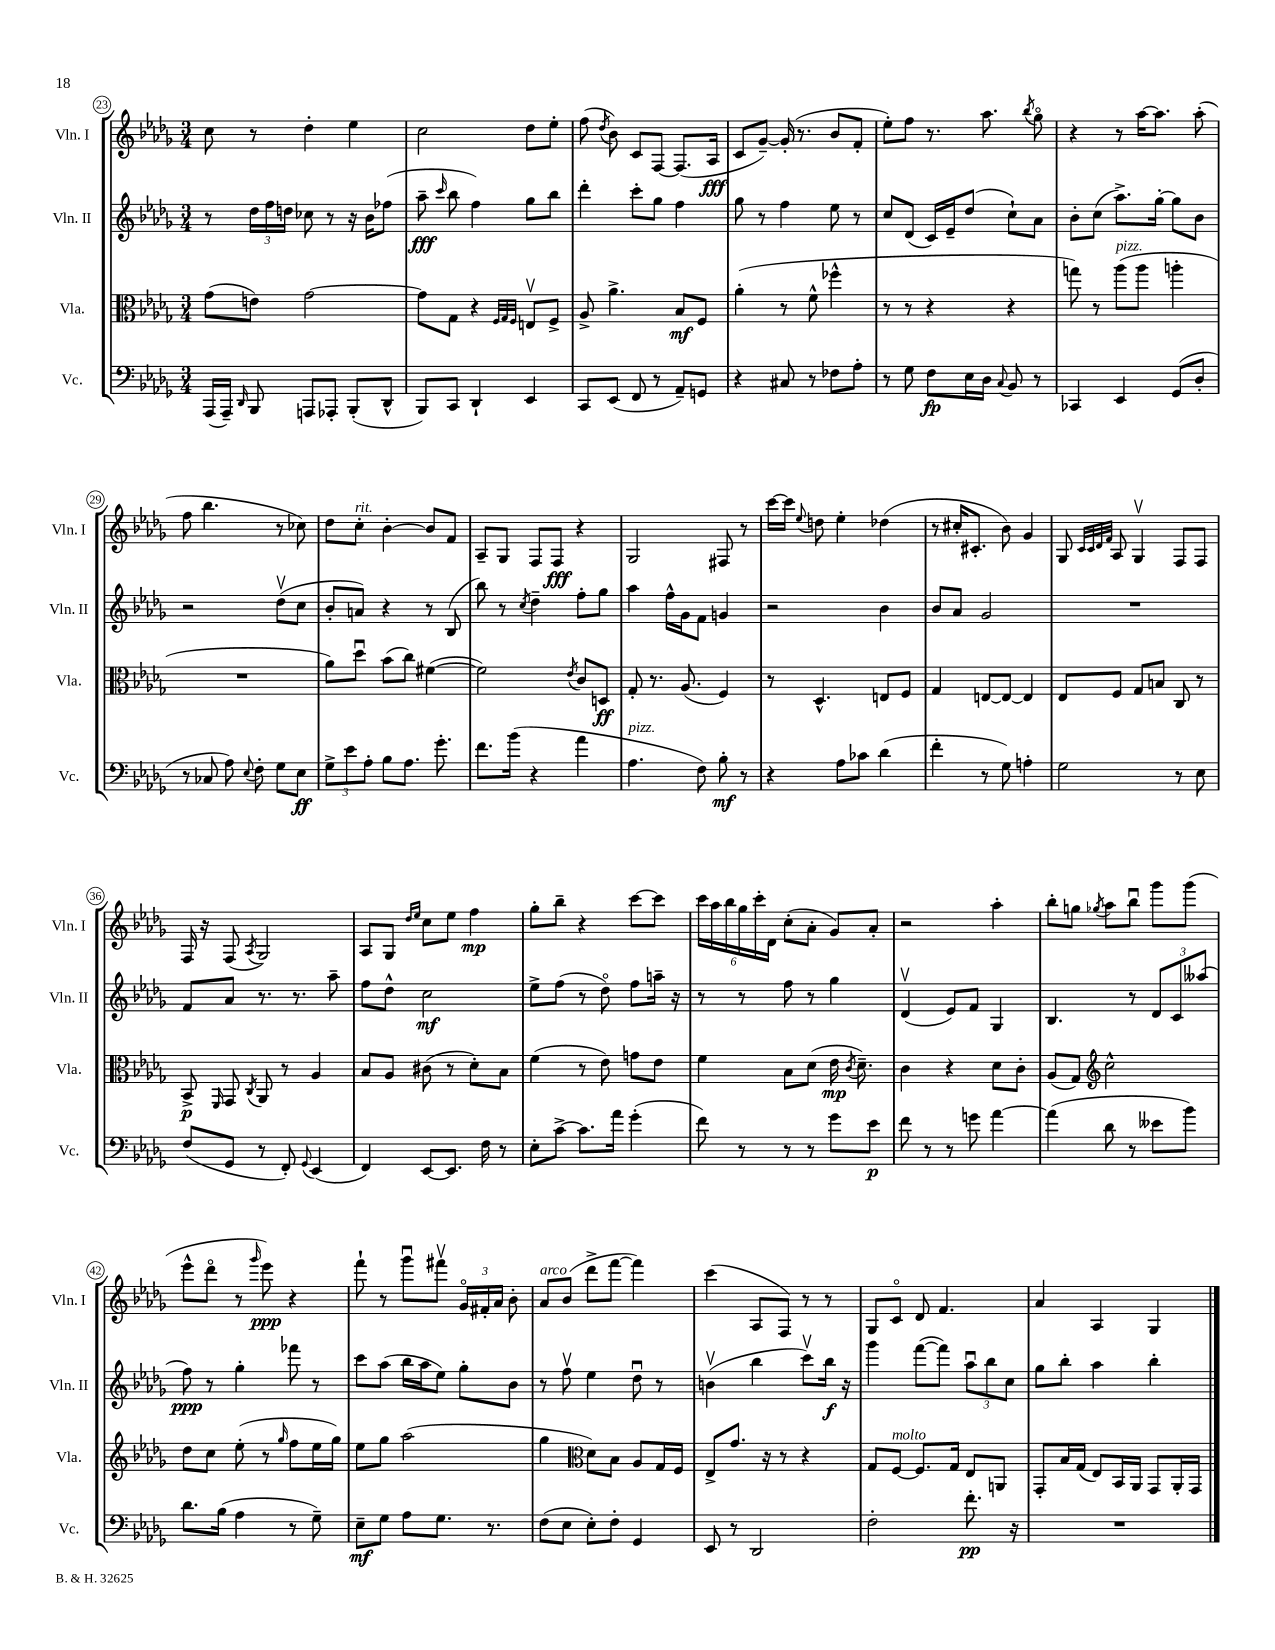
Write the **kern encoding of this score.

**kern	**dynam	**kern	**dynam	**kern	**dynam	**kern	**dynam
*part4	*part4	*part3	*part3	*part2	*part2	*part1	*part1
*staff4	*staff4	*staff3	*staff3	*staff2	*staff2	*staff1	*staff1
*I"Vc.	*	*I"Vla.	*	*I"Vln. II	*	*I"Vln. I	*
*I'Vc.	*	*I'Vla.	*	*I'Vln. II	*	*I'Vln. I	*
*clefF4	*	*clefC3	*	*clefG2	*	*clefG2	*
*k[b-e-a-d-g-]	*	*k[b-e-a-d-g-]	*	*k[b-e-a-d-g-]	*	*k[b-e-a-d-g-]	*
*M3/4	*	*M3/4	*	*M3/4	*	*M3/4	*
=23	=23	=23	=23	=23	=23	=23	=23
(16AAA-/LL	.	(8g-\L	.	8r	.	8cc\	.
16AAA-~/JJ)	.	.	.	.	.	.	.
16qqDD-/	.	.	.	.	.	.	.
8BBB-/	.	8en\J)	.	24dd-\LL	.	8r	.
.	.	.	.	24ff\	.	.	.
.	.	.	.	24ddn\JJ	.	.	.
8AAAn/L	.	[2g-\	.	8cc-X\	.	4dd-'\	.
8AAA-X'/J	.	.	.	8r	.	.	.
(8BBB-'/L	.	.	.	16r	.	4ee-\	.
.	.	.	.	16b-\KL	.	.	.
8DD-^^/J	.	.	.	(8ff-X\J	.	.	.
=24	=24	=24	=24	=24	=24	=24	=24
8BBB-/L)	.	8g-\L]	.	8aa-~\	fff	2cc\	.
.	.	.	.	16qqccc/	.	.	.
8CC/J	.	8G-\J	.	8bb-\	.	.	.
4DD-`/	.	4r	.	4ff\)	.	.	.
.	.	32qqF/LLL	.	.	.	.	.
.	.	32qqG-/	.	.	.	.	.
.	.	32qqF/JJJ	.	.	.	.	.
4EE-/	.	8Env/L	.	8gg-\L	.	8dd-\L	.
.	.	8F^/J	.	8bb-\J	.	8ee-'\J	.
=25	=25	=25	=25	=25	=25	=25	=25
8CC/L	.	8A-^/	.	4ddd-'\	.	(8ff\	.
.	.	.	.	.	.	8qdd-/	.
(8EE-/J	.	4.a-^\	.	.	.	8b-\)	.
8FF/	.	.	.	8ccc'\L	.	8c/L	.
8r	.	.	.	8gg-\J	.	[8F/J	.
8AA-~/L)	.	8B-/L	mf	4ff\	.	(8.F/L]	.
8GGn/J	.	8F/J	.	.	.	.	.
.	.	.	.	.	.	16A-/Jk	fff
=26	=26	=26	=26	=26	=26	=26	=26
4r	.	(4a-'\	.	8gg-\	.	8c/L	.
.	.	.	.	8r	.	[8g-~/J)	.
8C#X/	.	8r	.	4ff\	.	(16g-'/]	.
.	.	.	.	.	.	8.r	.
8r	.	8f^^\	.	.	.	.	.
8F-X\L	.	4ff-X^^\	.	8ee-\	.	8b-/L	.
8A-'\J	.	.	.	8r	.	8f'/J	.
=27	=27	=27	=27	=27	=27	=27	=27
8r	.	8r	.	8cc/L	.	8ee-'\L)	.
8G-\	.	8r	.	(8d-/J	.	8ff\J	.
8F\L	fp	4r	.	16c/LL)	.	8.r	.
.	.	.	.	16e-~/J	.	.	.
16E-\L	.	.	.	(8dd-/J	.	.	.
16D-\JJ	.	.	.	.	.	8.aa-\	.
8qqC/	.	.	.	.	.	.	.
8BB-/	.	4r	.	8cc`\L)	.	.	.
.	.	.	.	.	.	8qbb-/	.
8r	.	.	.	8a-\J	.	8gg-\	.
=28	=28	=28	=28	=28	=28	=28	=28
4CC-X/	.	8ggn\)	.	8b-'\L	.	4r	.
.	.	8r	.	(8cc\J	.	.	.
!	!	!LO:TX:a:i:t=pizz.	!	!	!	!	!
4EE-/	.	(8aa-\L	.	8.aa-^\L)	.	8r	.
.	.	8aa-\J	.	.	.	[16aa-\KL	.
.	.	.	.	[16gg-'\Jk	.	8.aa-\J]	.
(8GG-/L	.	4aan'\	.	8gg-\L]	.	.	.
8D-'/J	.	.	.	8b-\J	.	(8aa-'\	.
!!LO:LB:g=z
=29	=29	=29	=29	=29	=29	=29	=29
8r	.	2.r	.	2r	.	8ff\	.
8C-X/	.	.	.	.	.	4.bb-\	.
8A-\)	.	.	.	.	.	.	.
8qqE-/	.	.	.	.	.	.	.
8F'\	.	.	.	.	.	.	.
8G-\L	.	.	.	(8dd-v\L	.	8r	.
8E-\J	ff	.	.	8cc\J	.	8cc-X\)	.
=30	=30	=30	=30	=30	=30	=30	=30
12G-^\L	.	8a-\L)	.	8b-'/L	.	8dd-\L	.
12e-\	.	.	.	.	.	.	.
!	!	!	!	!	!	!LO:TX:a:i:t=rit.	!
.	.	8dd-u\J	.	8an/J)	.	8cc'\J	.
12A-'\J	.	.	.	.	.	.	.
8B-\L	.	(8b-\L	.	4r	.	[4b-'\	.
8.A-\J	.	8cc\J)	.	.	.	.	.
.	.	([4f#X\	.	8r	.	8b-/L]	.
8.g-'\	.	.	.	.	.	.	.
.	.	.	.	(8B-/	.	8f/J	.
=31	=31	=31	=31	=31	=31	=31	=31
8.f\L	.	2f#\])	.	8bb-\)	.	8A-~/L	.
.	.	.	.	8r	.	8G-/J	.
(16b-\Jk	.	.	.	.	.	.	.
.	.	.	.	8qcc/	.	.	.
4r	.	.	.	4dd-~\	.	8F/L	.
.	.	.	.	.	.	8F/J	fff
.	.	8qe-/	.	.	.	.	.
4a-\	.	8c/L	.	8ff'\L	.	4r	.
.	.	8Dn/J	ff	8gg-\J	.	.	.
=32	=32	=32	=32	=32	=32	=32	=32
!LO:TX:a:i:t=pizz.	!	!	!	!	!	!	!
4.A-\	.	8G-'/	.	4aa-\	.	2G-/	.
.	.	8.r	.	.	.	.	.
.	.	.	.	16ff^^\LL	.	.	.
.	.	(8.A-/	.	16g-\J	.	.	.
8F\)	.	.	.	8f\J	.	.	.
8B-'\	mf	4F/)	.	4gn/	.	8F#X/	.
8r	.	.	.	.	.	8r	.
=33	=33	=33	=33	=33	=33	=33	=33
4r	.	8r	.	2r	.	[16ccc\LL	.
.	.	.	.	.	.	16ccc\JJ]	.
.	.	.	.	.	.	8qqee-/	.
.	.	4.D-^^/	.	.	.	8ddn\	.
8A-\L	.	.	.	.	.	4ee-'\	.
8c-X\J	.	.	.	.	.	.	.
(4d-\	.	8En/L	.	4b-\	.	(4dd-X\	.
.	.	8F/J	.	.	.	.	.
=34	=34	=34	=34	=34	=34	=34	=34
4f'\	.	4G-/	.	8b-/L	.	8r	.
.	.	.	.	8a-/J	.	16cc#X'/KL	.
.	.	.	.	.	.	8.c#X'/J	.
8r	.	[8En/L	.	2g-/	.	.	.
8G-\)	.	8E/J_	.	.	.	8b-\)	.
4An'\	.	4E/]	.	.	.	4g-/	.
=35	=35	=35	=35	=35	=35	=35	=35
2G-\	.	8E-/L	.	2.r	.	8G-/	.
.	.	.	.	.	.	32qqc/LLL	.
.	.	.	.	.	.	32qqc/	.
.	.	.	.	.	.	32qqd-/	.
.	.	.	.	.	.	32qqf/JJJ	.
.	.	8F/J	.	.	.	8A-/	.
.	.	8G-/L	.	.	.	4G-v/	.
.	.	8Bn/J	.	.	.	.	.
8r	.	8C/	.	.	.	8F/L	.
8E-\	.	8r	.	.	.	8F/J	.
!!LO:LB:g=z
=36	=36	=36	=36	=36	=36	=36	=36
(8F/L	.	8BB-^/	p	8f/L	.	16F/	.
.	.	.	.	.	.	16r	.
.	.	16qqFF/	.	.	.	.	.
8GG-/J	.	8GG-/	.	8a-/J	.	(8F/	.
.	.	8qC/	.	.	.	8qA-/	.
8r	.	8AA-/	.	8.r	.	2G-/)	.
8FF'/)	.	8r	.	.	.	.	.
.	.	.	.	8.r	.	.	.
8qqGG-/	.	.	.	.	.	.	.
(4EE-/	.	4A-/	.	.	.	.	.
.	.	.	.	8aa-~\	.	.	.
=37	=37	=37	=37	=37	=37	=37	=37
4FF/)	.	8B-/L	.	8ff\L	.	8A-/L	.
.	.	8A-/J	.	8dd-^^\J	.	8G-/J	.
.	.	.	.	.	.	16qqdd-/LL	.
.	.	.	.	.	.	16qqee-/JJ	.
[8EE-/L	.	(8c#X\	.	2cc\	mf	8cc\L	.
8.EE-/J]	.	8r	.	.	.	8ee-\J	.
.	.	8d-'\L)	.	.	.	4ff\	mp
16F\	.	.	.	.	.	.	.
8r	.	8B-\J	.	.	.	.	.
=38	=38	=38	=38	=38	=38	=38	=38
8E-'\L	.	(4f\	.	8ee-^\L	.	8gg-'\L	.
[8c^\J	.	.	.	(8ff\J	.	8bb-~\J	.
8.c\L]	.	8r	.	8r	.	4r	.
.	.	8e-\)	.	8dd-\)	.	.	.
16a-\Jk	.	.	.	.	.	.	.
(4g-'\	.	8gn\L	.	8ff\L	.	[8ccc\L	.
.	.	8e-\J	.	16aan~\Jk	.	8ccc\J]	.
.	.	.	.	16r	.	.	.
=39	=39	=39	=39	=39	=39	=39	=39
8f\)	.	4f\	.	8r	.	24ccc\LL	.
.	.	.	.	.	.	24aa-\	.
.	.	.	.	.	.	24bb-\	.
8r	.	.	.	8r	.	24gg-\	.
.	.	.	.	.	.	24ccc'\	.
.	.	.	.	.	.	24d-\JJ	.
8r	.	8B-\L	.	8ff\	.	(8cc'\L	.
8r	.	(8d-\J	.	8r	.	8a-'\J	.
8g-\L	.	16e-\	mp	4gg-\	.	8g-/L)	.
.	.	8qc/	.	.	.	.	.
.	.	8.d-~\)	.	.	.	.	.
8e-\J	p	.	.	.	.	8a-'/J	.
=40	=40	=40	=40	=40	=40	=40	=40
8f\	.	4c\	.	(4d-v/	.	2r	.
8r	.	.	.	.	.	.	.
8r	.	4r	.	8e-/L)	.	.	.
8gn\	.	.	.	8f/J	.	.	.
[4a-\	.	8d-\L	.	4G-/	.	4aa-'\	.
.	.	8c'\J	.	.	.	.	.
=41	=41	=41	=41	=41	=41	=41	=41
(4a-\]	.	(8A-/L	.	4.B-/	.	8bb-'\L	.
.	.	8G-/J)	.	.	.	8ggn\J	.
*	*	*clefG2	*	*	*	*	*
.	.	.	.	.	.	8qgg-X/	.
8d-\	.	2cc^^\	.	.	.	8aa-\L	.
8r	.	.	.	8r	.	8bb-u\J	.
8e--X\L	.	.	.	12d-/L	.	8ggg-\L	.
.	.	.	.	12c/	.	.	.
8b-\J)	.	.	.	.	.	(8ggg-\J	.
.	.	.	.	(12aa--X/J	.	.	.
!!LO:LB:g=z
=42	=42	=42	=42	=42	=42	=42	=42
8.d-\L	.	8dd-\L	.	8ff\)	ppp	8eee-^^\L	.
.	.	8cc\J	.	8r	.	8ddd-\J	.
(16B-\Jk	.	.	.	.	.	.	.
4A-\	.	(8ee-'\	.	4gg-'\	.	8r	.
.	.	.	.	.	.	16qqggg-/	.
.	.	8r	.	.	.	8eee-\)	ppp
.	.	16qqgg-/	.	.	.	.	.
8r	.	8ff\L	.	8fff-X\	.	4r	.
8G-~\)	.	16ee-\L	.	8r	.	.	.
.	.	16gg-\JJ)	.	.	.	.	.
=43	=43	=43	=43	=43	=43	=43	=43
8E-~\L	mf	8ee-\L	.	8ccc\L	.	8fff`\	.
8G-\J	.	8gg-\J	.	(8aa-\J	.	8r	.
8A-\L	.	(2aa-\	.	16bb-\LL	.	8ggg-u\L	.
.	.	.	.	16aa-\J	.	.	.
8.G-\J	.	.	.	8ee-\J)	.	8fff#Xv\J	.
.	.	.	.	8gg-'\L	.	24g-/LL	.
.	.	.	.	.	.	24f#X'/	.
8.r	.	.	.	.	.	.	.
.	.	.	.	.	.	24a-/JJ	.
.	.	.	.	8b-\J	.	8b-'\	.
=44	=44	=44	=44	=44	=44	=44	=44
!	!	!	!	!	!	!LO:TX:a:i:t=arco	!
(8F\L	.	4gg-\	.	8r	.	8a-/L	.
8E-\J	.	.	.	8ffv\	.	(8b-/J	.
*	*	*clefC3	*	*	*	*	*
8E-'\L)	.	8d-\L)	.	4ee-\	.	8ddd-^\L	.
8F'\J	.	8B-\J	.	.	.	[8fff\J	.
4GG-/	.	8A-/L	.	8dd-u\	.	4fff\])	.
.	.	16G-/L	.	8r	.	.	.
.	.	16F/JJ	.	.	.	.	.
=45	=45	=45	=45	=45	=45	=45	=45
8EE-/	.	8E-^/L	.	(4bnv\	.	(4ccc\	.
8r	.	8.g-/J	.	.	.	.	.
2DD-/	.	.	.	4bb-\	.	8A-/L	.
.	.	16r	.	.	.	.	.
.	.	8r	.	.	.	8F/J)	.
.	.	4r	.	8cccv\L)	.	8r	.
.	.	.	.	16bb-\Jk	f	8r	.
.	.	.	.	16r	.	.	.
=46	=46	=46	=46	=46	=46	=46	=46
2F'\	.	8G-/L	.	4ggg-\	.	8G-/L	.
!	!	!LO:TX:a:i:t=molto	!	!	!	!	!
.	.	[8F/J	.	.	.	8c/J	.
.	.	8.F/L]	.	([8fff\L	.	8d-/	.
.	.	.	.	8fff\J])	.	4.f/	.
.	.	16G-/Jk	.	.	.	.	.
8.f'\	pp	8E-/L	.	12aa-u\L	.	.	.
.	.	.	.	12bb-\	.	.	.
.	.	8AAn/J	.	.	.	.	.
.	.	.	.	12cc\J	.	.	.
16r	.	.	.	.	.	.	.
=47	=47	=47	=47	=47	=47	=47	=47
2.r	.	8GG-'/L	.	8gg-\L	.	4a-/	.
.	.	16B-/L	.	8bb-'\J	.	.	.
.	.	(16G-/JJ	.	.	.	.	.
.	.	8E-/L)	.	4aa-\	.	4A-/	.
.	.	16BB-/L	.	.	.	.	.
.	.	16AA-/JJ	.	.	.	.	.
.	.	8GG-/L	.	4bb-'\	.	4G-/	.
.	.	16AA-'/L	.	.	.	.	.
.	.	16GG-/JJ	.	.	.	.	.
==	==	==	==	==	==	==	==
*-	*-	*-	*-	*-	*-	*-	*-
